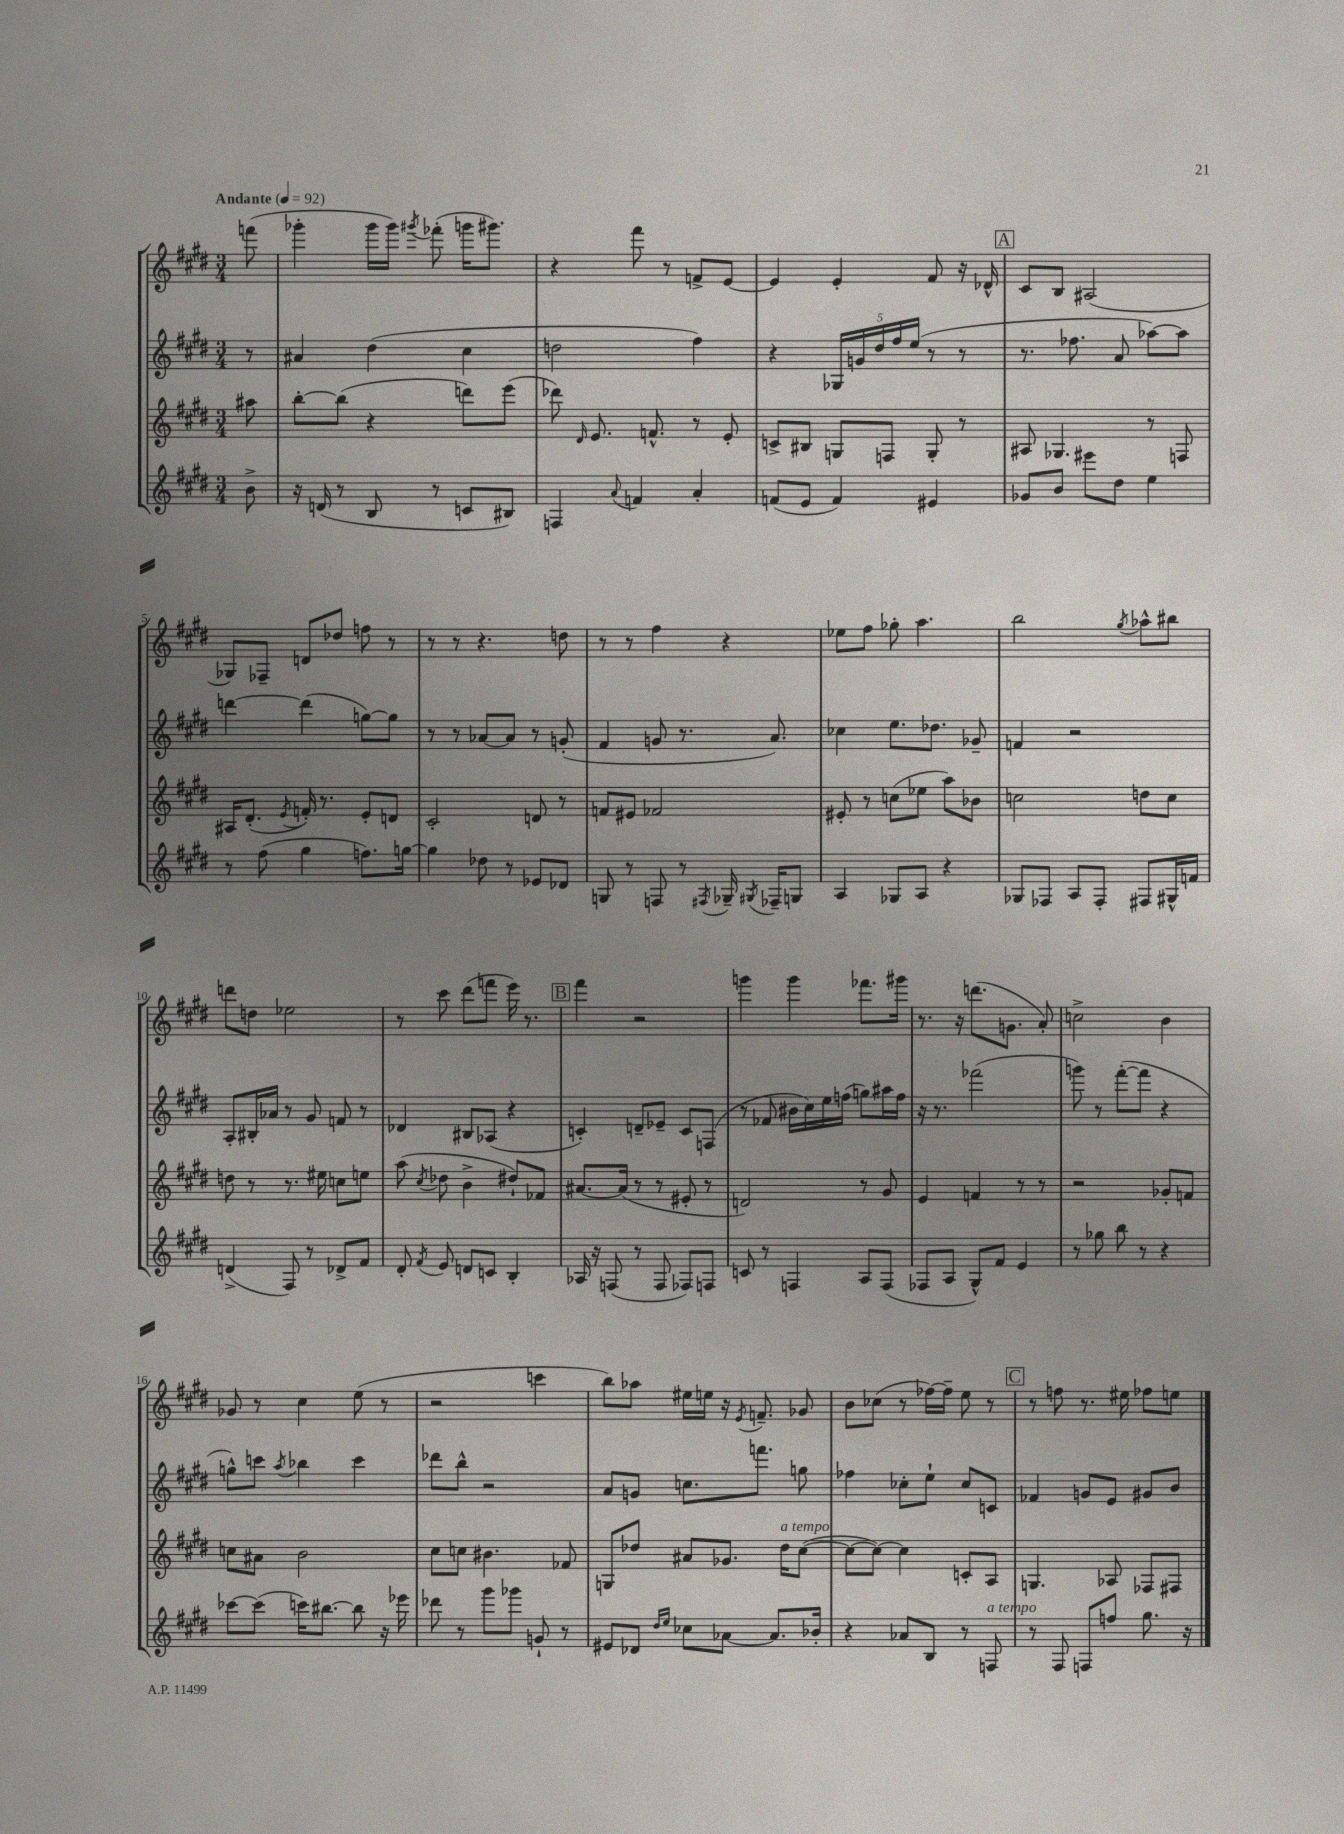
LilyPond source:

<<
\new StaffGroup <<
\new Staff = "s0" {
    \clef treble \key e \major \numericTimeSignature \time 3/4 \partial 8 \tempo "Andante" 4 = 92
    \autoBeamOff f'''8( |
    ges'''4-. ges'''16[ ges'''16]) \acciaccatura { gis'''8 } fes'''8-.( g'''16[ gis'''8.]) |
    r4 fis'''8 r8 f'8[-> e'8]~ |
    e'4 e'4-. fis'8 r16 des'16-^ |
    \mark \markup { \box "A" } cis'8[ b8] ais2( |
    ges8[) fes8]-- d'8[ des''8] f''8 r8 |
    r8 r8 r4. d''8 |
    r8 r8 fis''4 r4 |
    ees''8[ fis''8] ges''8-. a''4. |
    b''2 \acciaccatura { gis''8 } aes''8[-^ bis''8] |
    d'''8[ d''8] ees''2 |
    r8 cis'''8 dis'''8[( f'''8] e'''16) r8. |
    \mark \markup { \box "B" } fis'''4 r2 |
    g'''4 g'''4 fes'''8.[ gis'''16] |
    r8. r16 d'''8.[( g'8.] a'8-.) |
    c''2-> b'4 |
    ges'8 r8 cis''4 e''8( r8 |
    r2 c'''4 |
    b''8[) aes''8] eis''16[ e''16] r16 \acciaccatura { e'8 } f'8.-- ges'8 |
    b'8[ ces''8]( r8 fes''16[~) fes''16]-- e''8 r8 |
    \mark \markup { \box "C" } r8 f''8 r8. eis''16 fes''8[ e''8] \bar "|." |
}
\new Staff = "s1" {
    \clef treble \key e \major \numericTimeSignature \time 3/4 \partial 8
    \autoBeamOff r8 |
    ais'4 dis''4( cis''4 |
    d''2 fis''4) |
    r4 \tuplet 5/4 { ges16[ g'16 dis''16 fis''16 e''16]( } r8 r8 |
    \mark \markup { \box "A" } r8. fes''8. a'8 aes''8[~) aes''8] |
    d'''4~ d'''4( g''8[~) g''8] |
    r8 r8 aes'8[~ aes'8] r8 g'8-.( |
    fis'4 g'8 r8. a'8.) |
    ces''4 e''8.[ des''8.] ges'8-- |
    f'4 r2 |
    a8[-. bis16-. aes'16] r8 gis'8 f'8 r8 |
    des'4 bis8[ aes8]( r4 |
    \mark \markup { \box "B" } c'4-.) d'8[-- ees'8]-- c'8[ f8]( |
    r8 fes'8 bis'16[ cis''16) e''16 f''16]( g''8[) ais''16 f''16] |
    r16 r8. fes'''2( |
    g'''8) r8 fis'''8[~-.( fis'''8] r4 |
    g''8[-^) c'''8] \acciaccatura { a''8 } bes''4 c'''4 |
    des'''8[ b''8]-^ r2 |
    a'8[ g'8] c''8.[ f'''8.] g''8 |
    fes''4 ces''8[-. e''8]-! ces''8[ c'8] |
    \mark \markup { \box "C" } fes'4 g'8[ e'8] gis'8[ b'8] \bar "|." |
}
\new Staff = "s2" {
    \clef treble \key e \major \numericTimeSignature \time 3/4 \partial 8
    \autoBeamOff ais''8 |
    b''8[~-. b''8]( r4 d'''8[) e'''8]( |
    des'''8) \grace { dis'16 } e'8. f'8.-^ r8 e'8-. |
    c'8[-> bis8] g8[ f8] g8-. r8 |
    \mark \markup { \box "A" } ais8 ges4. r8 f8 |
    ais16[ dis'8.]-.( \acciaccatura { e'8 } f'16-.) r8. e'8[-. d'8] |
    cis'2-. d'8 r8 |
    f'8[ eis'8] fes'2 |
    eis'8-. r8 c''8[( ees''8] a''8[) bes'8] |
    c''2 d''8[ c''8] |
    d''8 r8 r8. eis''16 c''8[ e''8] |
    a''8( \acciaccatura { cis''8 } des''8 b'4-> dis''8[-!) fes'8] |
    \mark \markup { \box "B" } ais'8.[~ ais'16]( r8 r8 eis'8-. r8 |
    d'2) r8 gis'8 |
    e'4 f'4 r8 r8 |
    r2 ges'8[-. f'8] |
    c''8[ ais'8] b'2 |
    cis''8[ c''8] bis'4. fes'8 |
    g8[ des''8] ais'8[ ges'8.] des''16[^\markup { \italic "a tempo" } cis''8]~( |
    cis''8[~ cis''8]~) cis''4 c'8[-. a8] |
    \mark \markup { \box "C" } g4. aes8 fes8[ fis8] \bar "|." |
}
\new Staff = "s3" {
    \clef treble \key e \major \numericTimeSignature \time 3/4 \partial 8
    \autoBeamOff b'8-> |
    r16 d'16( r8 b8 r8 c'8[ bis8]) |
    f4 \appoggiatura { a'8 } f'4 a'4-. |
    f'8[( e'8] f'4) eis'4 |
    \mark \markup { \box "A" } ges'8[ b'8] eis'''8[ dis''8] e''4 |
    r8 fis''8( gis''4 f''8.[) g''16]~ |
    g''4 des''8 r8 ees'8[ des'8] |
    g8 r8 f8 r8 \acciaccatura { fis8 } ges16-- \acciaccatura { gis8 } fes16[-- g8] |
    a4 ges8[ a8] r4 |
    ges8[ fes8] a8[ fes8]-. fis8[ gis16-^ f'16] |
    d'4->( fis8) r8 des'8[-> fis'8] |
    dis'8-. \acciaccatura { fis'8 } e'8 d'8[ c'8] b4-. |
    \mark \markup { \box "B" } aes16 r16 f8( r8 f8 fes8[) f8] |
    c'8 r8 f4 a8[ f8]( |
    fes8[ a8] gis8[-^) fis'8] e'4 |
    r8 ges''8 b''8 r8 r4 |
    ces'''8[~ ces'''8]( c'''16[) bis''8.]~ bis''8 r16 ees'''16 |
    des'''8 r8 gis'''8[ ges'''8] g'8-! r8 |
    eis'8[ des'8] \grace { dis''16[ e''16] } ces''8[ aes'8]~ aes'8.[ bes'16]-. |
    r4 aes'8[ b8] r8 f8^\markup { \italic "a tempo" } |
    \mark \markup { \box "C" } r8 fis8 f8[ f''8] gis''8. r16 \bar "|." |
}
>>
>>
